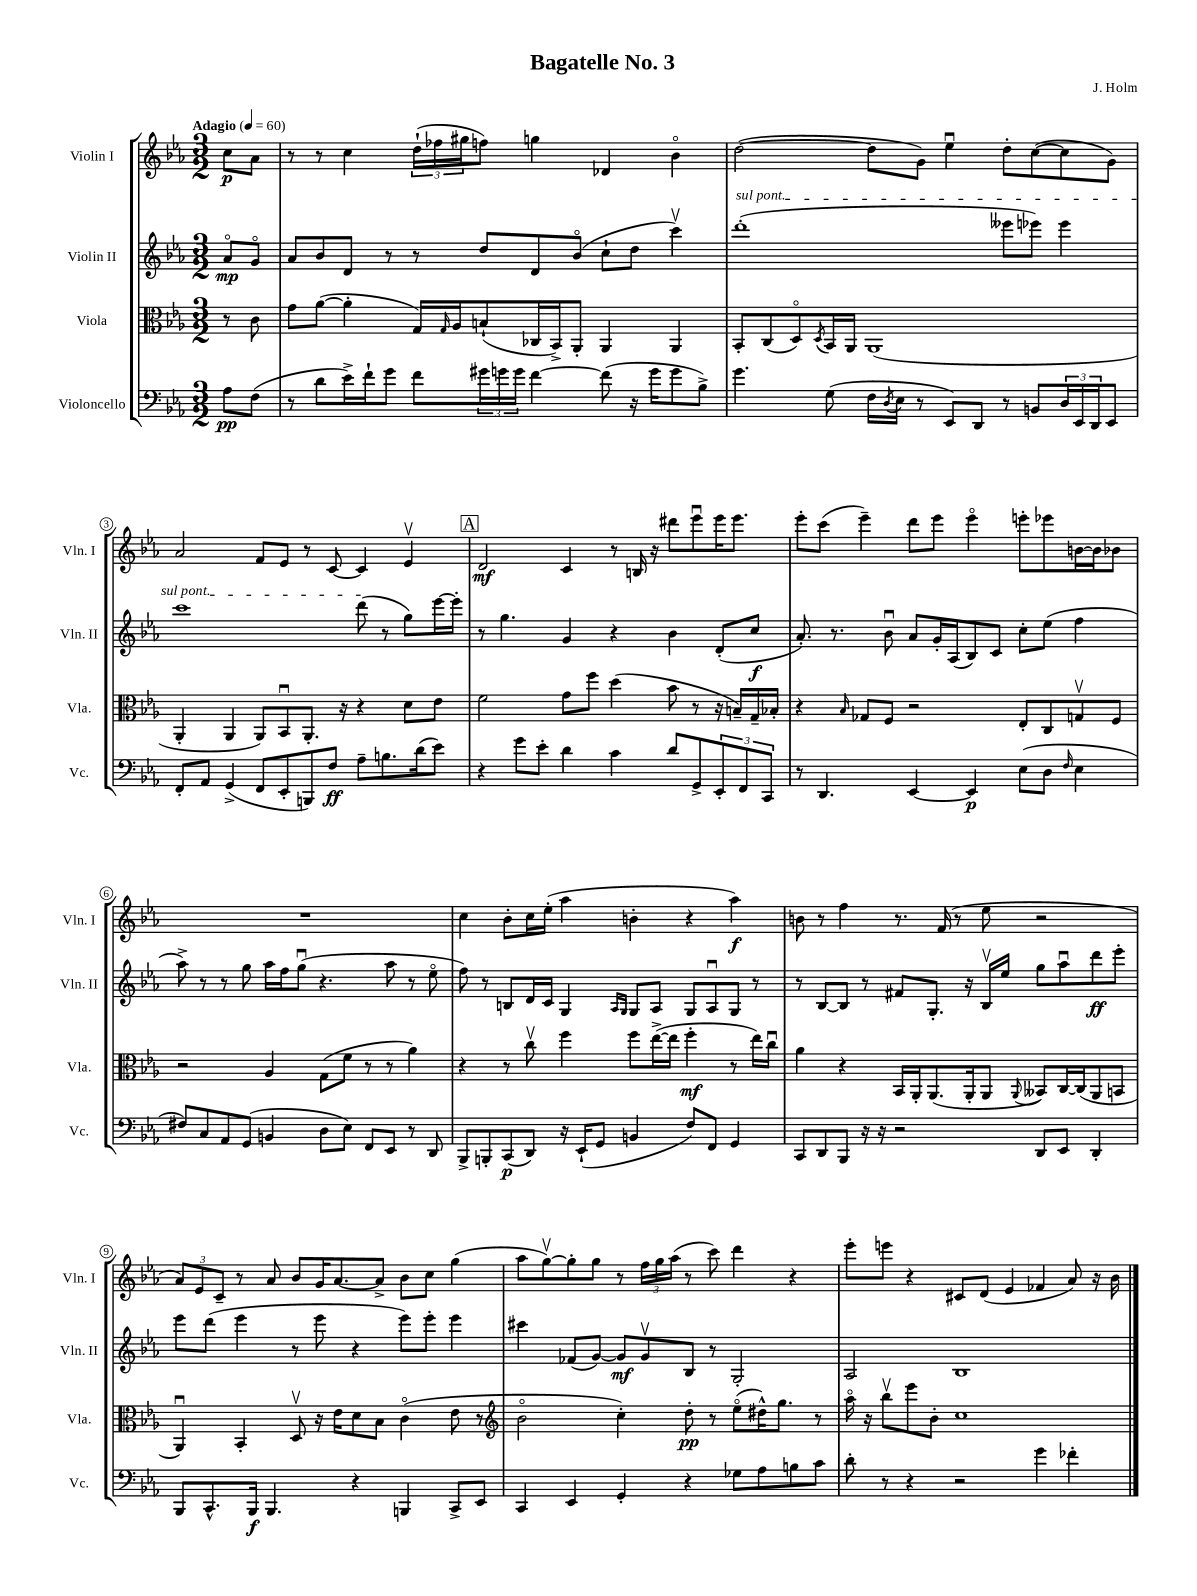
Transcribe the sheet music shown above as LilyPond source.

\header { title = "Bagatelle No. 3" composer = "J. Holm" }
<<
\new StaffGroup <<
\new Staff = "s0" \with { instrumentName = "Violin I" shortInstrumentName = "Vln. I" } {
    \clef treble \key ees \major \numericTimeSignature \time 3/2 \partial 4 \tempo "Adagio" 4 = 60
    c''8\p aes'8 |
    r8 r8 c''4 \tuplet 3/2 { d''16-!( fes''16 gis''16 } f''8) g''4 des'4 bes'4\flageolet |
    d''2~( d''8 g'8) ees''4\downbow d''8-. c''8~( c''8 g'8) |
    aes'2 f'8 ees'8 r8 c'8~ c'4 ees'4\upbow |
    \mark \markup { \box "A" } d'2\mf c'4 r8 b16 r16 dis'''8 ees'''8\downbow ees'''16 ees'''8. |
    ees'''8-. c'''8( ees'''4--) d'''8 ees'''8 ees'''4\flageolet e'''8-. ees'''8 b'16~ b'16 bes'8 |
    R1. |
    c''4 bes'8-. c''16 ees''16-.( aes''4 b'4-. r4 aes''4\f) |
    b'8 r8 f''4 r8. f'16( r8 ees''8 r2 |
    \tuplet 3/2 { aes'8) ees'8 c'8-- } r8 aes'8 bes'8 g'16 aes'8.~ aes'8-> bes'8 c''8 g''4( |
    aes''8 g''8~\upbow) g''8-. g''8 r8 \tuplet 3/2 { f''16 g''16 aes''16( } r8 c'''8) d'''4 r4 |
    ees'''8-. e'''8 r4 cis'8 d'8( ees'4 fes'4 aes'8) r16 bes'16 \bar "|." |
}
\new Staff = "s1" \with { instrumentName = "Violin II" shortInstrumentName = "Vln. II" } {
    \clef treble \key ees \major \numericTimeSignature \time 3/2 \partial 4
    aes'8\flageolet\mp g'8\flageolet |
    aes'8 bes'8 d'8 r8 r8 d''8 d'8 bes'8\flageolet( c''8-! d''8 c'''4\upbow) |
    \once \override TextSpanner.bound-details.left.text = \markup { \italic "sul pont." } d'''1-.\startTextSpan( eeses'''8 ees'''8) ees'''4 |
    c'''1 d'''8\stopTextSpan( r8 g''8) ees'''16~ ees'''16-. |
    \mark \markup { \box "A" } r8 g''4. g'4 r4 bes'4 d'8-.( c''8\f |
    aes'8.-.) r8. bes'8\downbow aes'8 g'16-. aes16( bes8) c'8 c''8-. ees''8( f''4 |
    aes''8->) r8 r8 g''8 aes''16 f''16 g''8\downbow( r4. aes''8 r8 ees''8\flageolet |
    f''8) r8 b8 d'16 c'16 g4 \grace { aes16 g16 } g8 aes8 g8 aes8\downbow g8 r8 |
    r8 bes8~ bes8 r8 fis'8 g8.-. r16 bes16\upbow ees''16 g''8 aes''8\downbow d'''8\ff ees'''8-. |
    ees'''8 d'''8( ees'''4 r8 ees'''8 r4 ees'''8) ees'''8-. ees'''4 |
    cis'''4 fes'8( g'8~) g'8\mf g'8\upbow bes8 r8 g2-. |
    aes2 bes1 \bar "|." |
}
\new Staff = "s2" \with { instrumentName = "Viola" shortInstrumentName = "Vla." } {
    \clef alto \key ees \major \numericTimeSignature \time 3/2 \partial 4
    r8 c'8 |
    g'8 aes'8~( aes'4-. g16) \grace { g16 } aes16 b8-!( ces16 bes,16->) aes,8-. aes,4 aes,4 |
    bes,8-. c8( d8\flageolet) \acciaccatura { d8 } bes,16 aes,16 aes,1( |
    aes,4-. aes,4 aes,8) bes,8\downbow aes,8.-. r16 r4 d'8 ees'8 |
    \mark \markup { \box "A" } f'2 g'8 f''8 d''4( bes'8 r8 r16 b16--) g16-- bes16-. |
    r4 \grace { bes16 } ges8 f8 r2 ees8-. c8 g8\upbow f8 |
    r2 aes4 g8( f'8 r8 r8 aes'4) |
    r4 r8 c''8\upbow f''4 f''8 ees''16~->( ees''16 f''4-.\mf r8 ees''16) c''16\downbow |
    aes'4 r4 bes,16 aes,16-. aes,8.( aes,16-. aes,8 \appoggiatura { aes,8 } beses,8) c16~ c16( aes,8 b,8 |
    aes,4\downbow) bes,4-. d8\upbow r16 ees'16 d'8 bes8 c'4\flageolet( ees'8 r8 |
    \clef treble bes'2\flageolet c''4-.) d''8-.\pp r8 ees''8\flageolet( dis''16-^) g''8. r8 |
    aes''16\flageolet r16 bes''8\upbow ees'''8 bes'8-. c''1 \bar "|." |
}
\new Staff = "s3" \with { instrumentName = "Violoncello" shortInstrumentName = "Vc." } {
    \clef bass \key ees \major \numericTimeSignature \time 3/2 \partial 4
    aes8\pp f8( |
    r8 d'8 ees'16->) f'16-! g'8 f'8 \tuplet 3/2 { gis'16 g'16 g'16 } f'4~ f'8( r16 g'16 g'8 bes8->) |
    g'4. g8( f16 \acciaccatura { d8 } ees16 r8 ees,8) d,8 r8 b,8 \tuplet 3/2 { d16 ees,16 d,16 } ees,8 |
    f,8-. aes,8 g,4->( f,8 ees,8-. b,,8) f8\ff aes8-- b8. d'16( ees'8) |
    \mark \markup { \box "A" } r4 g'8 ees'8-. d'4 c'4 d'8 g,8-> \tuplet 3/2 { ees,8-. f,8 c,8 } |
    r8 d,4. ees,4~ ees,4\p ees8( d8 \grace { f16 } ees4 |
    fis8) c8 aes,8 g,8( b,4 d8 ees8) f,8 ees,8 r8 d,8 |
    bes,,8-> b,,8-. c,8\p( d,8) r16 ees,16-!( g,8 b,4 f8) f,8 g,4 |
    c,8 d,8 bes,,8 r16 r16 r2 d,8 ees,8 d,4-. |
    bes,,8 c,8.-^ bes,,16\f bes,,4. r4 b,,4 c,8-> ees,8 |
    c,4 ees,4 g,4-. r4 ges8 aes8 b8 c'8 |
    d'8-. r8 r4 r2 g'4 fes'4-. \bar "|." |
}
>>
>>
\layout { \context { \Score \override BarNumber.stencil = #(make-stencil-circler 0.1 0.3 ly:text-interface::print) } }
